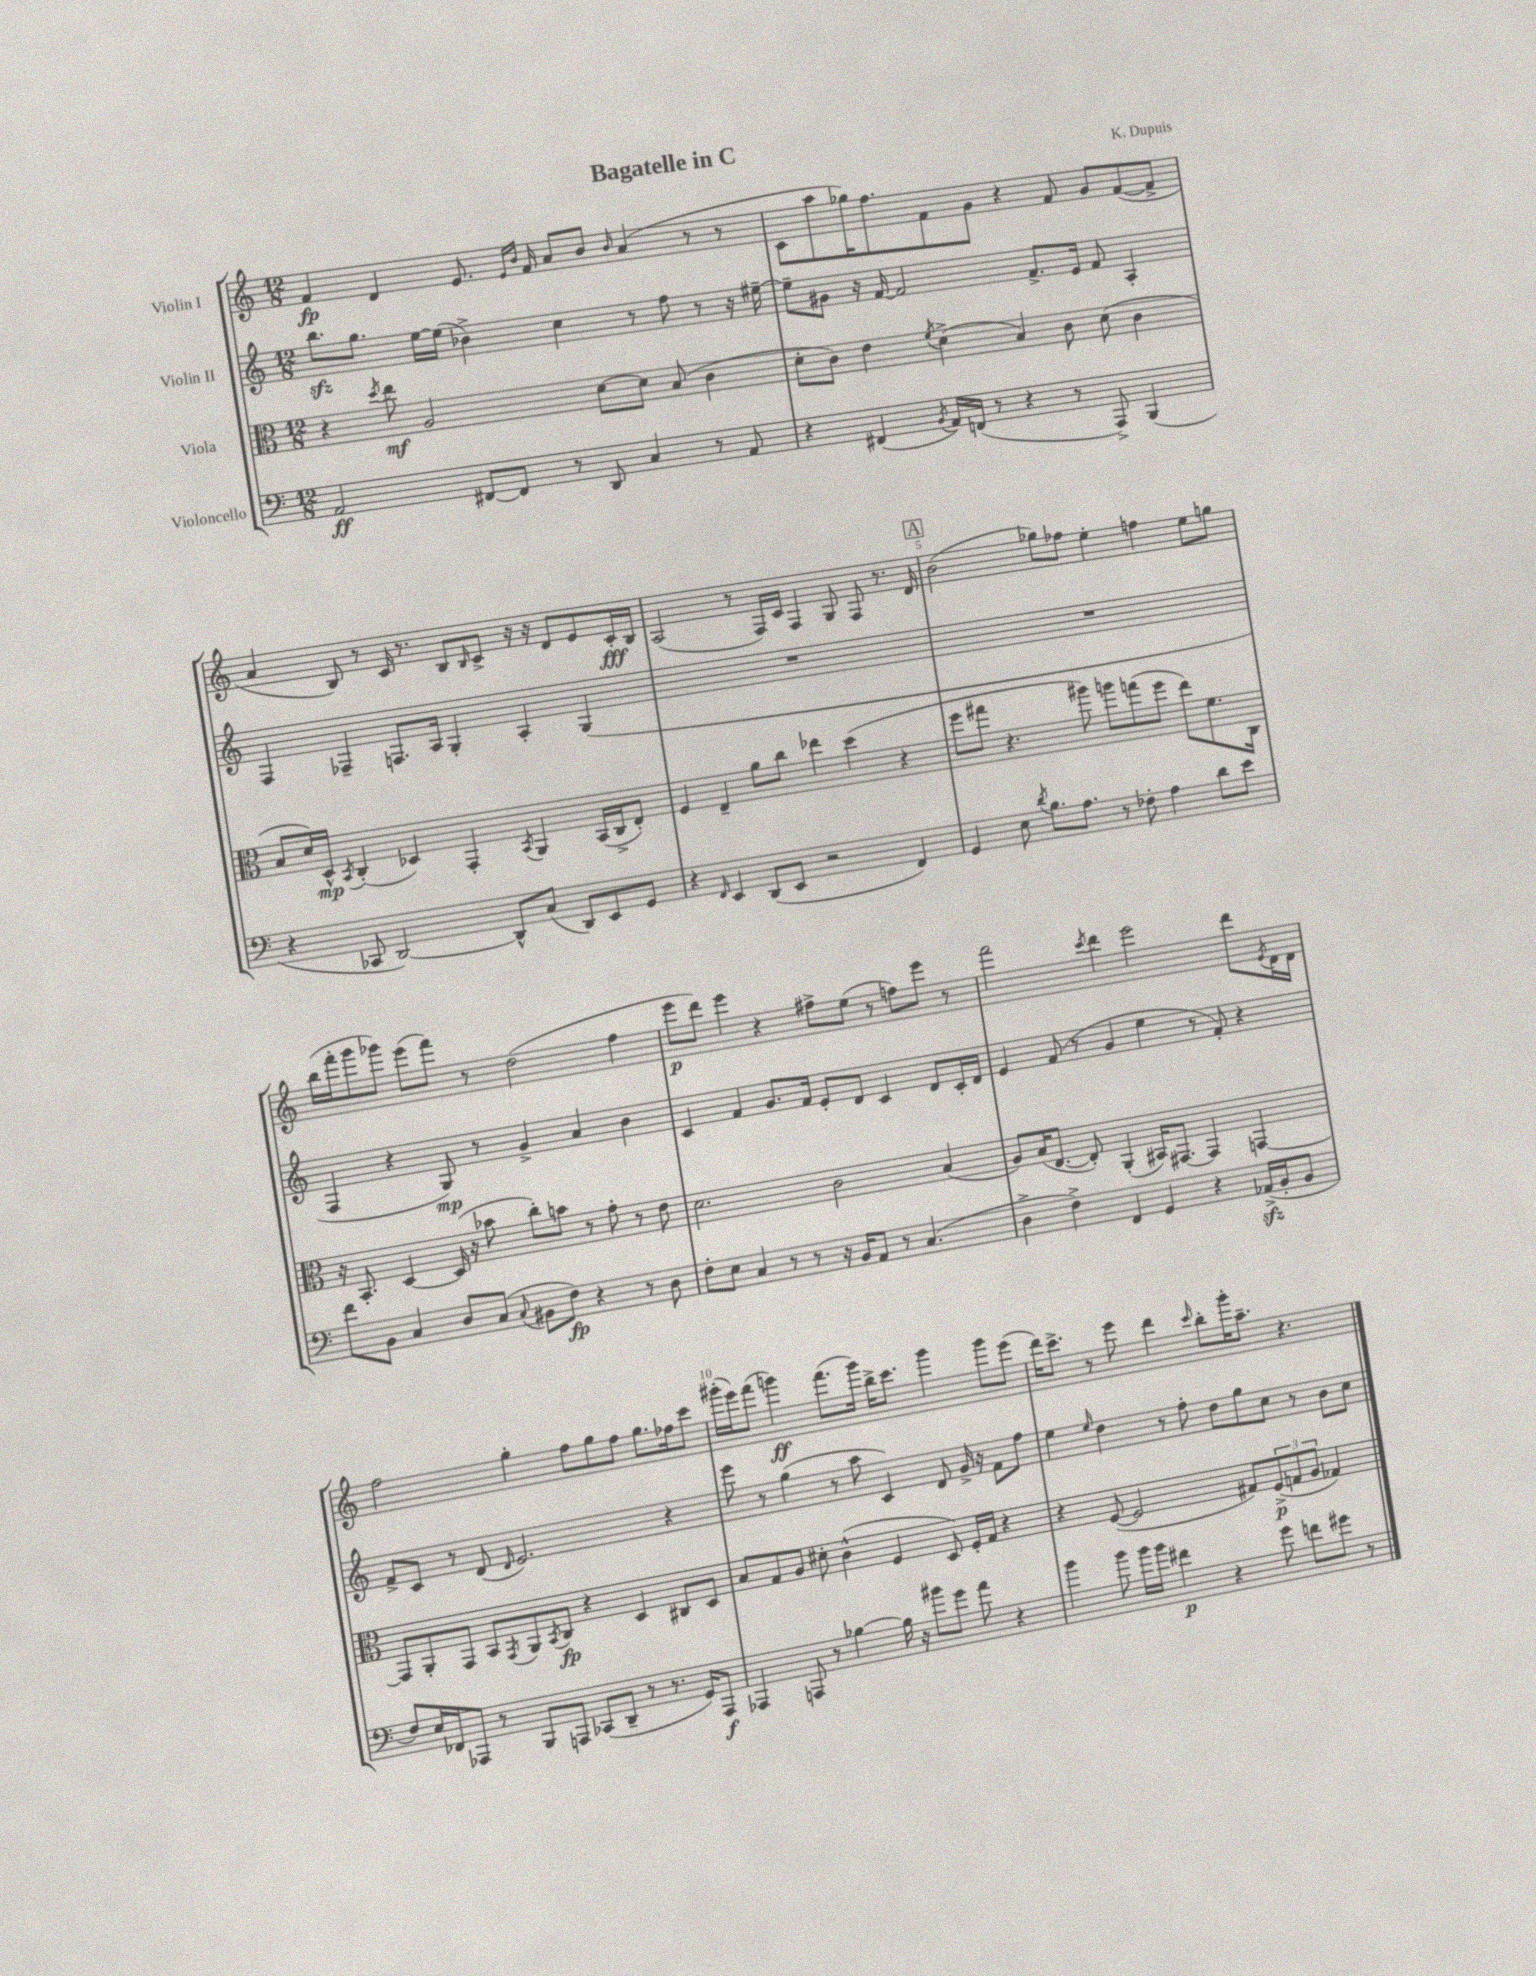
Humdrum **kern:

**kern	**dynam	**kern	**dynam	**kern	**dynam	**kern	**dynam
*part4	*part4	*part3	*part3	*part2	*part2	*part1	*part1
*staff4	*staff4	*staff3	*staff3	*staff2	*staff2	*staff1	*staff1
*I"Violoncello	*	*I"Viola	*	*I"Violin II	*	*I"Violin I	*
*clefF4	*	*clefC3	*	*clefG2	*	*clefG2	*
*k[]	*	*k[]	*	*k[]	*	*k[]	*
*M12/8	*	*M12/8	*	*M12/8	*	*M12/8	*
=1	=1	=1	=1	=1	=1	=1	=1
2AA/	ff	4r	.	8.bbzz\L	.	4f/	fp
.	.	.	.	8.gg\J	.	.	.
.	.	8qdd/	.	.	.	.	.
.	.	8ee\	mf	.	.	4d/	.
.	.	2A/	.	[16ee\LL	.	.	.
.	.	.	.	(16ee\JJ]	.	.	.
[8FF#X/L	.	.	.	4b-X^\)	.	8.e/	.
8FF#/J]	.	.	.	.	.	.	.
.	.	.	.	.	.	16qqe/LL	.
.	.	.	.	.	.	16qqb/JJ	.
.	.	.	.	.	.	16f/	.
8r	.	.	.	4cc\	.	8a/L	.
8DD/	.	[8d\L	.	.	.	8b/J	.
.	.	.	.	.	.	16qqb/	.
4C/	.	8d\J]	.	8r	.	(4a/	.
.	.	(8B/	.	8ff\	.	.	.
8r	.	4c\	.	8r	.	8r	.
8AA/	.	.	.	16r	.	8r	.
.	.	.	.	[16ee#X~\	.	.	.
=2	=2	=2	=2	=2	=2	=2	=2
4r	.	8d'\L	.	8ee#~\L]	.	8c\L	.
.	.	8c\J)	.	8g#X\J	.	8aa\	.
(4FF#X/	.	4e\	.	16r	.	16gg-X\K)	.
.	.	.	.	[16f/	.	8.ff\	.
.	.	.	.	2f/]	.	.	.
8qBB/	.	8qf/	.	.	.	.	.
16AA/LL)	.	(4d^\	.	.	.	8f\	.
(16FFn/JJ	.	.	.	.	.	.	.
8r	.	.	.	.	.	8g\J	.
4r	.	4B/)	.	.	.	4r	.
.	.	.	.	8.f^/L	.	.	.
8r	.	8c\	.	.	.	8f/	.
.	.	.	.	16e/Jk	.	.	.
8AAA^/)	.	(8d\	.	8f/	.	8g/L	.
(4BBB/	.	4c\	.	4A'/	.	([8f/	.
.	.	.	.	.	.	8f^/J]	.
!!LO:LB:g=z
=3	=3	=3	=3	=3	=3	=3	=3
4r	.	8B/L	.	4F/	.	4a/	.
.	.	16d/L)	.	.	.	.	.
.	.	16D^^/JJ	mp	.	.	.	.
.	.	8qBB/	.	.	.	.	.
8CC-X/	.	(4C'/	.	4F-X~/	.	8B/)	.
[2DD/)	.	.	.	.	.	8r	.
.	.	4D-X/)	.	8.Fn/L	.	16c/	.
.	.	.	.	.	.	8.r	.
.	.	.	.	16A/Jk	.	.	.
.	.	4GG'/	.	4G'/	.	8B/L	.
.	.	.	.	.	.	16qqB/	.
8DD^^/L]	.	.	.	.	.	8c^/J	.
.	.	8qBB/	.	.	.	.	.
(8C/J	.	4AA/	.	4A'/	.	16r	.
.	.	.	.	.	.	16r	.
8DD/L)	.	.	.	.	.	8d/L	.
8EE/	.	(16BB/LL	.	(4G/	.	8e/	.
.	.	16C^/J	.	.	.	.	.
8GG/J	.	8E'/J)	.	.	.	16c'/L	fff
.	.	.	.	.	.	16B/JJ	.
=4	=4	=4	=4	=4	=4	=4	=4
4r	.	4F/	.	1.r	.	(2A/	.
16qqFF/	.	.	.	.	.	.	.
4EE/	.	4E~/	.	.	.	.	.
(8DD/L	.	8a\L	.	.	.	8r	.
8EE/J	.	8cc\J	.	.	.	16F/LL)	.
.	.	.	.	.	.	16c/JJ	.
2r	.	4ee-X\	.	.	.	4F/	.
.	.	(4dd\	.	.	.	8G/	.
.	.	.	.	.	.	8F/	.
4FF/)	.	4r	.	.	.	8.r	.
.	.	.	.	.	.	16d/	.
!!LO:REH:place=s1:t=A
=5	=5	=5	=5	=5	=5	=5	=5
4GG/	.	8ff\L	.	1.r	.	(2b\	.
.	.	8gg#X\J	.	.	.	.	.
8E\	.	4.r	.	.	.	.	.
8qd/	.	.	.	.	.	.	.
8.B\L	.	.	.	.	.	.	.
.	.	.	.	.	.	8gg-X\L)	.
8.A\J	.	.	.	.	.	.	.
.	.	8aa#X\)	.	.	.	8ff-X\J	.
8r	.	8aan\L	.	.	.	4ee'\	.
8F-X'\	.	(8ggn\	.	.	.	.	.
4A\	.	8ff\J	.	.	.	4ffn\	.
.	.	8ee\L)	.	.	.	.	.
8d\L	.	8.f\	.	.	.	8ee\L	.
8e\J	.	.	.	.	.	8ggn\J	.
.	.	16C\Jk	.	.	.	.	.
!!LO:LB:g=z
=6	=6	=6	=6	=6	=6	=6	=6
8f\L	.	16r	.	4F/	.	(16bb\LL	.
.	.	8.BB'/	.	.	.	16fff'\J	.
8BB\J	.	.	.	.	.	8ggg\	.
4C/	.	[4D/	.	4r	.	8ggg-X\J)	.
.	.	.	.	.	.	(8eee\L	.
8D/L	.	(16D/]	.	8G/)	mp	8fff\J)	.
.	.	16r	.	.	.	.	.
(8C/J	.	8b-X\	.	8r	.	8r	.
8qqC/	.	.	.	.	.	.	.
8BB#X\L	.	8cc'\L)	.	4g^/	.	(2dd\	.
8F\J)	fp	8bn\J	.	.	.	.	.
4r	.	8r	.	4a/	.	.	.
.	.	8g'\	.	.	.	.	.
8r	.	8r	.	4b\	.	4ff\	.
8D\	.	8e\	.	.	.	.	.
=7	=7	=7	=7	=7	=7	=7	=7
8F'\L	.	2.d\	.	4c/	.	8eee\L	p
8E\J	.	.	.	.	.	8ddd\J)	.
4C/	.	.	.	4f/	.	4eee\	.
8r	.	.	.	8.g/L	.	4r	.
8r	.	.	.	.	.	.	.
.	.	.	.	16f/Jk	.	.	.
16r	.	2c\	.	8e'/L	.	8ff#X^\L	.
16BB/KL	.	.	.	.	.	.	.
8AA/J	.	.	.	8d/J	.	(8ee\J	.
8r	.	.	.	4c/	.	8r	.
(4.C/	.	.	.	.	.	8ffn\L)	.
.	.	(4B/	.	8d/L	.	8eee\J	.
.	.	.	.	16c'/L	.	8r	.
.	.	.	.	16d/JJ	.	.	.
=8	=8	=8	=8	=8	=8	=8	=8
4D^\	.	8A/L)	.	4e/	.	2fff\	.
.	.	(16B/K	.	.	.	.	.
.	.	[8.E/J	.	.	.	.	.
4F^\)	.	.	.	(8f/	.	.	.
.	.	8E'/])	.	8r	.	.	.
.	.	.	.	.	.	8qccc/	.
4FF/	.	(4AA'/	.	4g/	.	4ddd\	.
4GG/	.	16BB#X/KL)	.	4ee\	.	2eee\	.
.	.	[8.GG#X/J	.	.	.	.	.
4r	.	4GG#/]	.	8r	.	.	.
.	.	.	.	8f'/)	.	.	.
(16AA-Xzz^/LL	.	[4GGn/	.	4r	.	8ddd\L	.
16BB'/J	.	.	.	.	.	.	.
.	.	.	.	.	.	8qe/	.
8BB/J	.	.	.	.	.	16d\L	.
.	.	.	.	.	.	16d\JJ	.
!!LO:LB:g=z
=9	=9	=9	=9	=9	=9	=9	=9
8F/L)	.	8GG/L]	.	8f^/L	.	2ff\	.
16E/L	.	8AA'/	.	8c/J	.	.	.
16FF-X/J	.	.	.	.	.	.	.
8AAA-X/J	.	8GG/J	.	8r	.	.	.
8r	.	8BB/L	.	(8d/	.	.	.
.	.	8qGG/	.	16qqd/	.	.	.
8BBB/L	.	8AA/	.	2.e/)	.	4gg'\	.
.	.	8qBB/	.	.	.	.	.
8AAAn/J	.	8C/J	fp	.	.	.	.
(8CC-X/L	.	4r	.	.	.	8ff\L	.
8DD~/J	.	.	.	.	.	8gg\	.
8r	.	4D/	.	.	.	8ff\J	.
8.r	.	.	.	.	.	8.gg\L	.
.	.	8C#X/L	.	4r	.	.	.
16GG/KL)	.	.	.	.	.	16ff-X\k	.
8AAA/J	f	8D/J	.	.	.	8ccc\J	.
=10	=10	=10	=10	=10	=10	=10	=10
4AAA-X/	.	8B/L	.	8eee\	.	(16ggg#X'\LL	.
.	.	.	.	.	.	16eee\J)	.
.	.	8G/	.	8r	.	(8fff\J	.
8AAAn/	.	8A/J	.	(4gg\	.	4gggn\)	ff
8r	.	8d#X'\	.	.	.	.	.
[4B-X\	.	(4c^^\	.	8r	.	(8.fff\L	.
.	.	.	.	8aa\	.	.	.
.	.	.	.	.	.	16ggg\Jk)	.
16B-\]	.	4F/	.	4c/)	.	16bb^\KL	.
16r	.	.	.	.	.	8.ccc\J	.
8b#X\L	.	.	.	.	.	.	.
8g\J	.	8D/)	.	8d/	.	4ggg\	.
8a\	.	16F'/LL	.	16g^/	.	.	.
.	.	16G/JJ	.	16r	.	.	.
4r	.	4r	.	8f\L	.	8ggg\L	.
.	.	.	.	8ff\J	.	(8eee\J	.
=11	=11	=11	=11	=11	=11	=11	=11
4b\	.	4r	.	4ee\	.	16ddd\KL)	.
.	.	.	.	.	.	8.ccc^\J	.
.	.	.	.	16qqee/	.	.	.
8b\	.	([8F/	.	4dd\	.	8r	.
16b\LL	.	2F/]	.	.	.	8eee\	.
16b\JJ	.	.	.	.	.	.	.
4f#X\	p	.	.	8r	.	4ddd\	.
.	.	.	.	8ff'\	.	.	.
.	.	.	.	.	.	16qqccc/	.
4r	.	.	.	8dd\L	.	8bb'\L	.
.	.	8G#X/L)	.	8gg\	.	16ggg'\K	.
.	.	.	.	.	.	8.aa~\J	.
8g\	.	(12F^/	p	8cc\J	.	.	.
.	.	12Gn/	.	.	.	.	.
8fn\L	.	.	.	8r	.	4.r	.
.	.	12A/J	.	.	.	.	.
8g#X\J	.	4G-X/)	.	8b\L	.	.	.
8r	.	.	.	8cc\J	.	.	.
==	==	==	==	==	==	==	==
*-	*-	*-	*-	*-	*-	*-	*-
